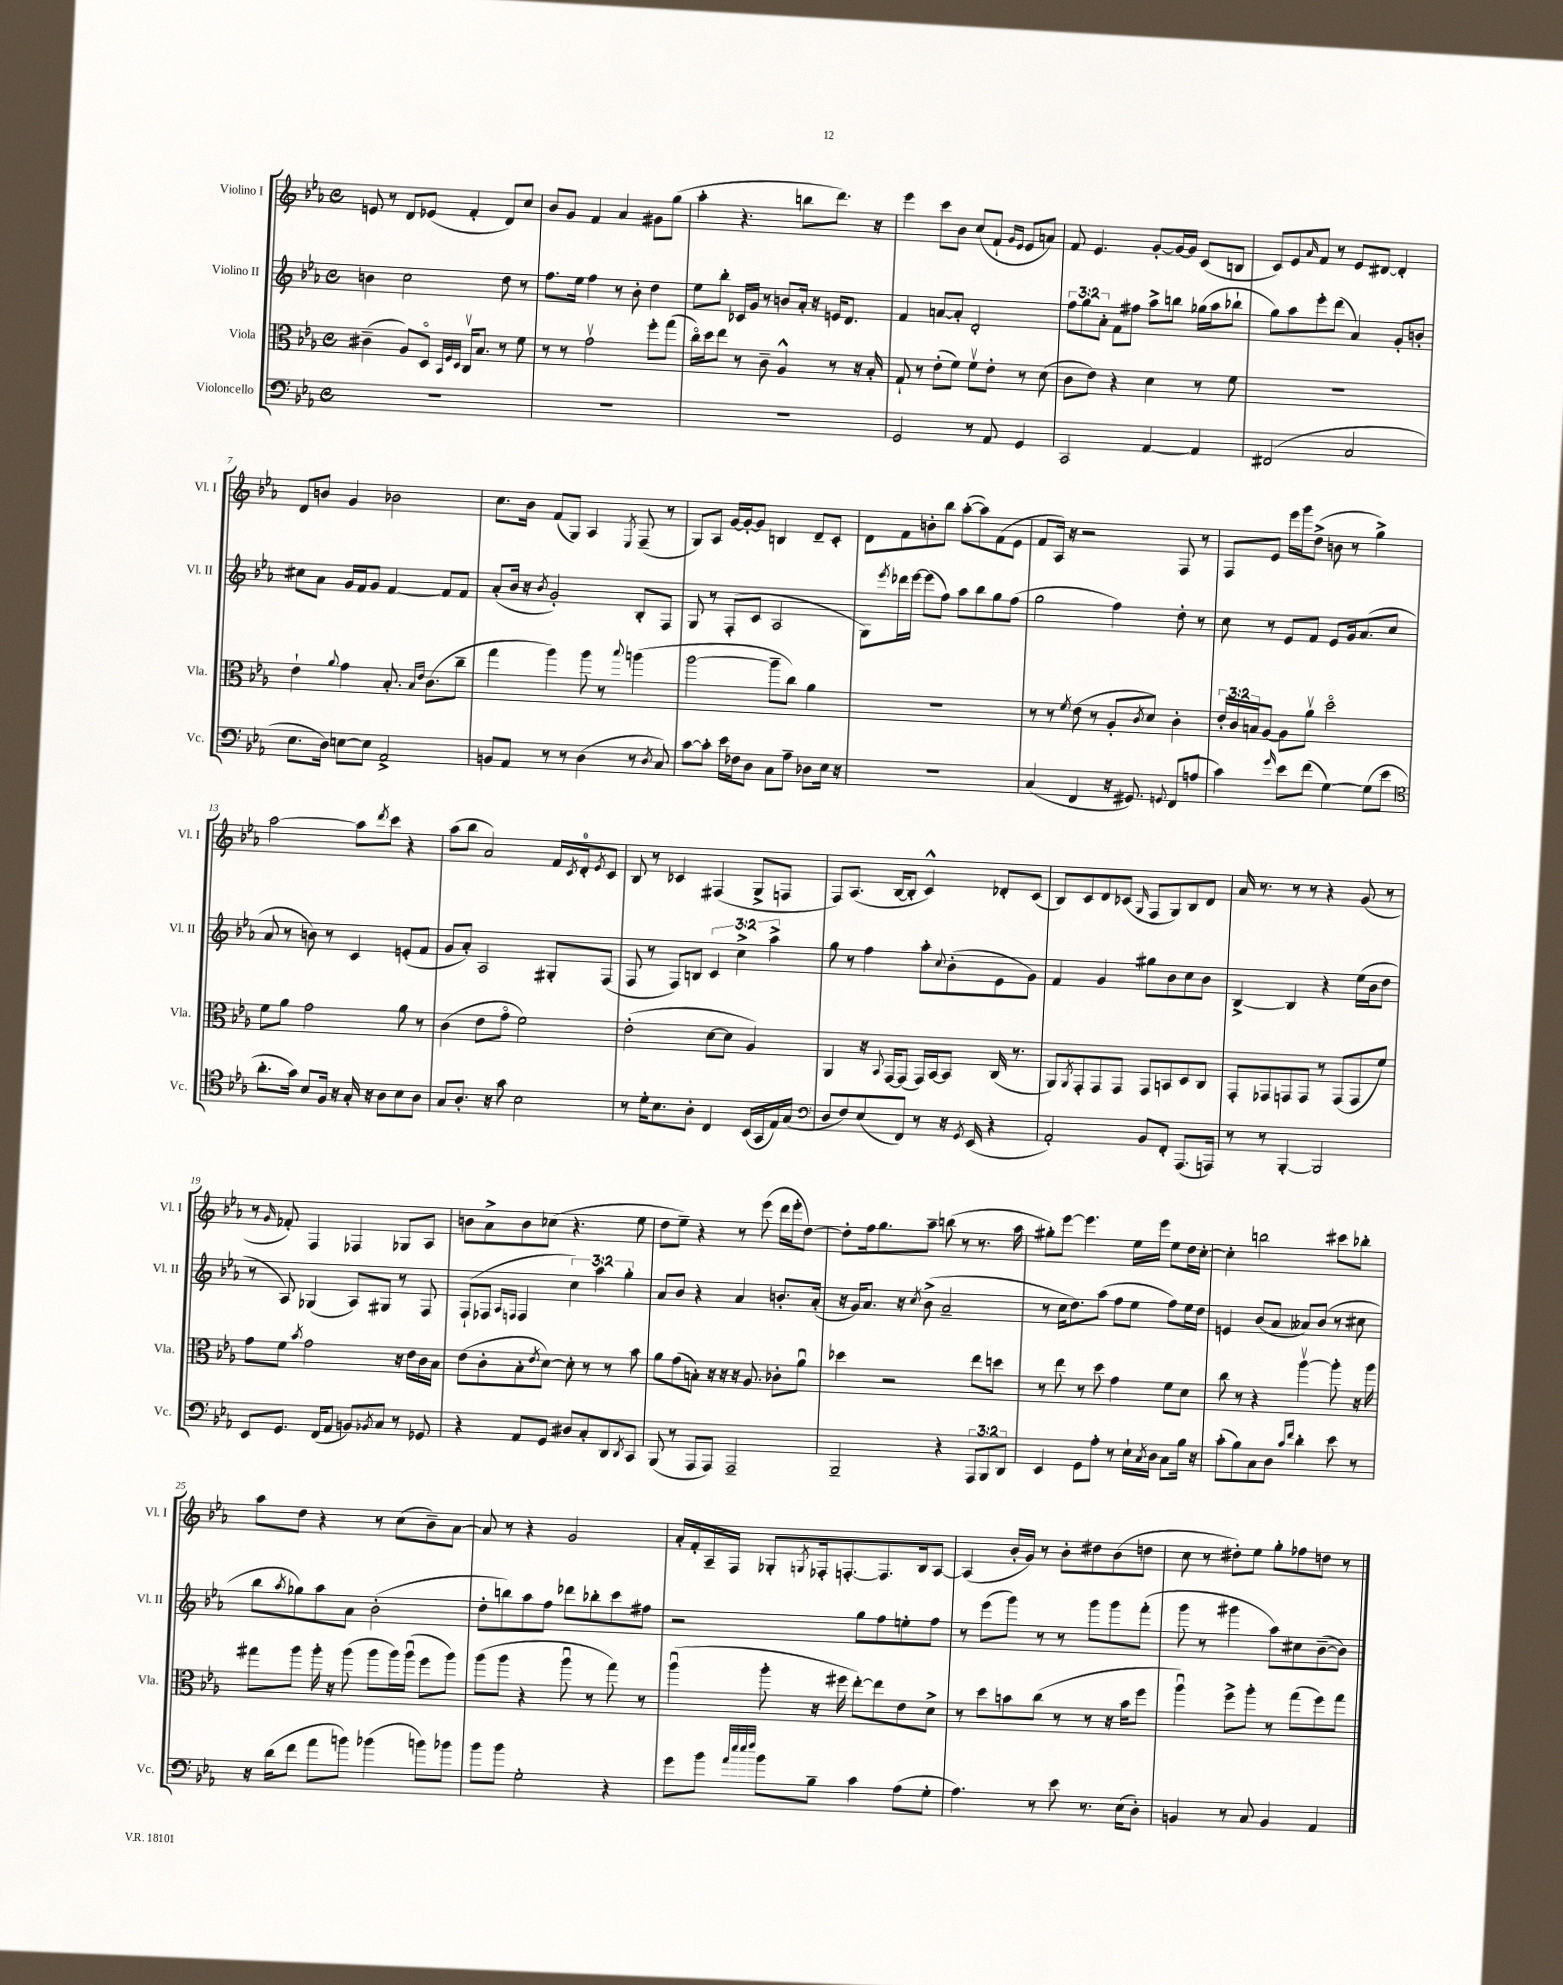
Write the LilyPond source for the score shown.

<<
\new StaffGroup <<
\new Staff = "s0" \with { instrumentName = "Violino I" shortInstrumentName = "Vl. I" } {
    \clef treble \key ees \major \defaultTimeSignature \time 4/4
    e'8 r8 d'8 ees'8( f'4-. d'8) c''8 |
    bes'8 g'8 f'4 aes'4 gis'8 g''8( |
    aes''4-. r4. b''8 d'''8.) r16 |
    ees'''4 c'''8 bes'8 c''8( f'8-! \grace { g'16 ees'16 } ees'8 a'8) |
    f'8 ees'4. g'8~-. g'16~ g'16 c'8( b8 |
    c'8) ees'8 \grace { aes'16 } f'8 r8 ees'8 dis'8~ dis'4-. |
    d'8 b'8 g'4 bes'2 |
    c''8. bes'16 f'8( g8) aes4 \acciaccatura { ees8 } f8--( r8 |
    g8) aes8 g'16~ g'16~-. g'8 b4 d'8-- c'8-. |
    d'8 f'8 b'8-. bes''8 aes''8~-.( aes''8) f'8( ees'8 |
    f'8 aes16) r16 r2 f8 r8 |
    f8 ees'8 ees'''16 g'''16 d''8->( b'8 r8 g''4->) |
    aes''2~ aes''8 \acciaccatura { d'''8 } c'''8 r4 |
    aes''8( bes''8 aes'2) f'16 \acciaccatura { c'8 } d'16-0-. \acciaccatura { ees'8 } c'8 |
    bes8 r8 ces'4 fis4( g8-> f8 |
    f8) aes8.( bes16~ bes8-. c'4-^) des'8-. c'8( |
    bes8) c'8 d'8 ces'8( \grace { g16 } f8 g8) bes8 d'8 |
    aes'16 r8. r8 r8 r4 g'8( r8 |
    r8 \grace { g'16 } fes'8-.) f4 fes4 ges8 aes8 |
    b'8 aes'8-> b'8 ces''8( r4. ees''8 |
    d''8 ees''8--) r4 r8 ees'''8( d'''16 ees'''16-. d''8~) |
    d''8-. f''16 g''8. aes''8-- b''8( r8 r8. aes''16 |
    gis''8-.) ees'''8~ ees'''4. ees''16 ees'''16 ees''8 d''16 c''16~-. |
    c''4-. b''2 cis'''8 bes''8-. |
    aes''8 d''8 r4 r8 c''8( bes'8--) aes'8~ |
    aes'8 r8 r4 g'2 |
    aes'16-. f'16-. aes16-- f16 ges8-. \acciaccatura { g8 } fes16-. f8.~-. f8. bes16 aes8~ |
    aes4( bes'16-. g'16) r8 bes'8-. dis''8 bes'8( d''8 |
    c''8 r8 dis''8-.) ees''8 g''8-. fes''8 d''8 r8 \bar "|." |
}
\new Staff = "s1" \with { instrumentName = "Violino II" shortInstrumentName = "Vl. II" } {
    \clef treble \key ees \major \defaultTimeSignature \time 4/4 \override Staff.TupletNumber.text = #tuplet-number::calc-fraction-text
    b'4 c''2 d''8 r8 |
    f''8. ees''16 f''4 r8 bes'8-. d''4 |
    ees''8 bes''8-. ces'16 g'16 r8 b'8 aes'16-. r16 e'16 d'8. |
    f'4 a'8~ a'8-. d'2-. |
    \tuplet 3/2 { f''8 g''8 aes'8-. } f'8 fis''8 aes''8-> b''8 ges''16( aes''16 bes''8-! |
    g''8) aes''8 ees'''8-. d'''8( aes'4) g'8-. b'8-. |
    cis''8 aes'8 g'16 f'16 g'8 f'4~ f'8 f'8 |
    aes'8-.( bes'16 r16 \acciaccatura { bes'8 } g'2-.) bes8-. f8 |
    g8 r8 f8-.( c'8 aes2 |
    g8) \acciaccatura { ees'''8 } des'''16 ees'''16~ ees'''8( f''8) aes''8 bes''8 g''8 f''8( |
    g''2 f''4) d''8-. r8 |
    c''8 r8 ees'8 f'8 ees'8 g'16 aes'8.( c''8 |
    aes'8 r8 b'8) r8 c'4 e'8-.( f'8 |
    g'8 aes'8-.) aes2 gis8-. f8( |
    f8 r8 f8) b8 \tuplet 3/2 { c'4 c''4-> aes''4-> } |
    g''8 r8 f''4 aes''8-. \appoggiatura { c''8 } bes'8-.( ees'8 g'8) |
    f'4 g'4 gis''8 bes'8 c''8 bes'8 |
    bes4~-> bes4 r4 ees''16( bes'16 d''8 |
    r8 aes8) ges4( aes8) gis8 r8 f8 |
    f8-!( fes8 \grace { aes16 f16 } f4 \tuplet 3/2 { c''4) aes''4 g''4-. } |
    aes'8 bes'8 r4 aes'4 b'8.-. aes'16-.( |
    r16 g'16) aes'8. r16 \acciaccatura { c''8 } bes'8->( aes'2-- |
    r8 c''16 d''8.) aes''8( f''8 ees''8 f''8) ees''16 d''16 |
    e'4 bes'8( aes'8 aeses'8) bes'8( r8 cis''8 |
    bes''8 \acciaccatura { aes''8 } ges''8) aes''8 aes'8 bes'2-.( |
    d''8-. b''8) aes''8 f''8 des'''8 bes''8-. c'''8 fis''8 |
    r2 g''8 f''8 e''8-. f''8 |
    r8 ees'''8( g'''8) r8 r8 g'''8 g'''8 f'''8-.( |
    g'''8 r8 gis'''4 aes''8) cis''8 bes'8~--( bes'8) \bar "|." |
}
\new Staff = "s2" \with { instrumentName = "Viola" shortInstrumentName = "Vla." } {
    \clef alto \key ees \major \defaultTimeSignature \time 4/4 \override Staff.TupletNumber.text = #tuplet-number::calc-fraction-text
    cis'4--( aes8) d8\flageolet \grace { bes,32 f32 d32 } c16\upbow bes8. r8 f'8 |
    r8 r8 g'2\upbow f''8-. g''8( |
    c''16\flageolet) d''16 ees''8 r8 c'8-- aes4-^ r8 r16 bes16-. |
    g8-! r8 ees'8-.( f'8) f'8\upbow ees'8-. r8 d'8( |
    c'8 ees'8) r4 d'4 r8 f'8 |
    R1 |
    ees'4-! \appoggiatura { aes'8 } g'4 bes8.-. \grace { bes16 ees'16 } c'8.( c''8-- |
    g''4 aes''4) aes''8 r8 \appoggiatura { bes''8 } a''4( |
    aes''2~ aes''8-- c''8) aes'4 |
    R1 |
    r8 r8 \acciaccatura { f'8 } ees'8( r8 aes8-. \acciaccatura { c'8 } d'8) c'4-. |
    \tuplet 3/2 { ees'16-. c'16 b16 } aes8~ aes8 aes'8\upbow d''2\flageolet |
    f'8 aes'8 g'2 aes'8 r8 |
    c'4( ees'8 g'8\flageolet f'2) |
    ees'2-.( d'8~ d'8 aes4) |
    aes,4 r16 \appoggiatura { bes,8 } g,16~ g,8( g,16) bes,16~ bes,8 c16( r8. |
    aes,8) \acciaccatura { aes,8 } g,8-. g,8 g,8 g,8 b,8 d8 c8 |
    g,8-. ges,8 g,8 g,8 r8 g,8( g,8 f'8) |
    g'8 f'8 \acciaccatura { bes'8 } g'2 r16 ees'16 c'16 bes16 |
    ees'8( c'8-. bes8-. \acciaccatura { ees'8 } d'8~) d'8-. r8 r8 bes'8 |
    aes'8 g'8( b8-.) r16 r16 r16 aes8. ces'8-. aes'8\downbow |
    des''4 r2 ees''8 d''8 |
    r8 ees''8 r8 d''8 g'4 f'8 d'8 |
    c''8 r8 r4 aes''4~\upbow aes''8-. r16 aes''16 |
    gis''8 aes''8 aes''16-. r16 aes''8( aes''8 aes''16) aes''16\downbow( f''8 aes''8) |
    aes''8( aes''8 r4 aes''8\downbow r8 g''8) r8 |
    aes''4\downbow( aes''8-. r16 fis''16 ees''8~-.) ees''8 ees'8 d'8-> |
    r8 d''8 b'8 c''8( r8 r8 r16 b'16 f''8 |
    aes''4\downbow) f''8-> aes''8-. r8 g''8( f''8) g''8 \bar "|." |
}
\new Staff = "s3" \with { instrumentName = "Violoncello" shortInstrumentName = "Vc." } {
    \clef bass \key ees \major \defaultTimeSignature \time 4/4 \override Staff.TupletNumber.text = #tuplet-number::calc-fraction-text
    R1 |
    R1 |
    R1 |
    g,2 r8 aes,8 g,4 |
    c,2 aes,4~ aes,4 |
    fis,2( c2 |
    ees8. d16) e8~ e8 aes,2-> |
    b,8 aes,8 r8 r8 d4( r8 \acciaccatura { d8 } c8) |
    c'8~ c'8-. ees'16 fes16 d8 c8 aes8-- des8 ees16 r16 |
    R1 |
    c4( f,4 r16 gis,8.) \appoggiatura { g,8 } f,8( a8 |
    c'4) \grace { g'16 } ees'8 f'8( g4~) g8( ees'8 |
    \clef tenor aes'8.-. g'16) bes8 f16 r16 g16-. r16 aes8 bes8 aes8 |
    g8 aes8.-. r16 g'8 bes2 |
    r8 d'16-. bes8. aes8-. c4 bes,16( g,16 ees16) g16( |
    \clef bass d8 f8) ees8( f,8) r8 r16 \acciaccatura { g,8 } ees,16( r4 |
    aes,2-.) bes,8 f,8-. aes,,8.( a,,16) |
    r8 r8 bes,,4~-. bes,,2 |
    ees,8 g,8. f,16( aes,8 b,8) \acciaccatura { bes,8 } c8 r8 ges,8 |
    r4 aes,8 g,8 dis8 c8-. d,8 \acciaccatura { d,8 } c,8 |
    bes,,8( r8 aes,,8 aes,,8) aes,,2-- |
    bes,,2-- r4 \tuplet 3/2 { aes,,8 bes,,8 d,8 } |
    ees,4 g,8 aes8-. r8 ees16-! \acciaccatura { c8 } d16 c8 bes16 r16 |
    c'8-.( bes8) c8 d8 \grace { c'16 f'16 } d'4-. ees'8 r8 |
    r16 d'16( f'8 aes'8 b'8) bes'4( b'8) bes'8 |
    bes'8 bes'8 g2-. r4 |
    g'8 bes'8 \grace { aes'32 ees''32 ees''32 f''32 } bes'8 bes8-- c'4 aes8( g8-. |
    aes4.) r8 ees'8 r8. ees16( d8-.) |
    b,4 r8 c8 b,4 aes,4 \bar "|." |
}
>>
>>
